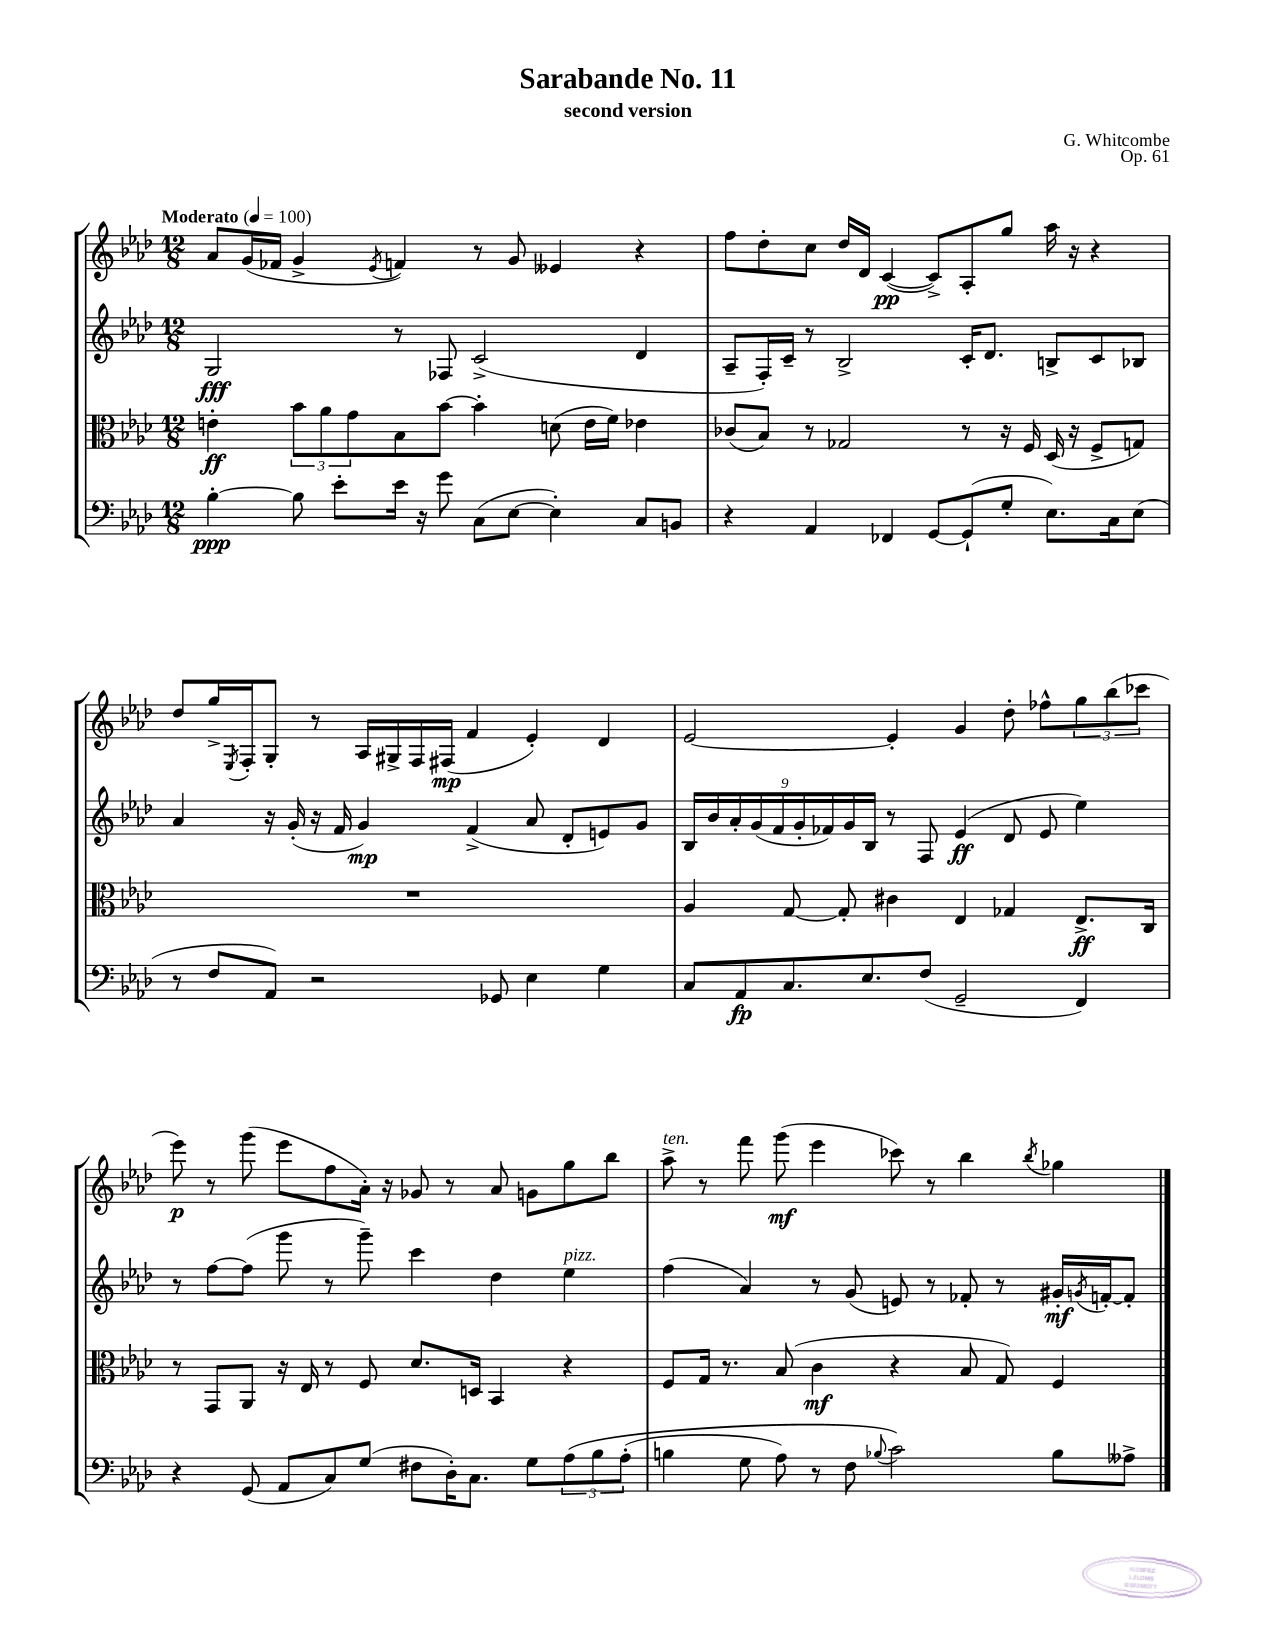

**kern	**dynam	**kern	**dynam	**kern	**dynam	**kern	**dynam
*part4	*part4	*part3	*part3	*part2	*part2	*part1	*part1
*staff4	*staff4	*staff3	*staff3	*staff2	*staff2	*staff1	*staff1
*clefF4	*	*clefC3	*	*clefG2	*	*clefG2	*
*k[b-e-a-d-]	*	*k[b-e-a-d-]	*	*k[b-e-a-d-]	*	*k[b-e-a-d-]	*
*M12/8	*	*M12/8	*	*M12/8	*	*M12/8	*
*MM100	*	*MM100	*	*MM100	*	*MM100	*
=1	=1	=1	=1	=1	=1	=1	=1
!	!	!	!	!	!	!LO:TX:a:B:t=Moderato	!
[4B-'\	ppp	4en'\	ff	2G/	fff	8a-/L	.
.	.	.	.	.	.	(16g/L	.
.	.	.	.	.	.	16f-X/JJ	.
8B-\]	.	12b-\L	.	.	.	4g^/	.
.	.	12a-\	.	.	.	.	.
8e-'\L	.	.	.	.	.	.	.
.	.	12g\	.	.	.	.	.
.	.	.	.	.	.	8qe-/	.
16e-\Jk	.	8B-\	.	8r	.	4fn/)	.
16r	.	.	.	.	.	.	.
8g\	.	[8b-\J	.	8F-X/	.	.	.
(8C\L	.	4b-'\]	.	(2c^/	.	8r	.
[8E-\J	.	.	.	.	.	8g/	.
4E-'\])	.	(8dn\	.	.	.	4e--X/	.
.	.	16e\LL	.	.	.	.	.
.	.	16f\JJ)	.	.	.	.	.
8C/L	.	4e-X\	.	4d-/	.	4r	.
8BBn/J	.	.	.	.	.	.	.
=2	=2	=2	=2	=2	=2	=2	=2
4r	.	(8c-X/L	.	8A-~/L	.	8ff\L	.
.	.	8B-/J)	.	16F'/L)	.	8dd-'\	.
.	.	.	.	16c~/JJ	.	.	.
4AA-/	.	8r	.	8r	.	8cc\J	.
.	.	2G-X/	.	2B-^/	.	16dd-/LL	.
.	.	.	.	.	.	16d-/JJ	.
4FF-X/	.	.	.	.	.	([4c/	pp
[8GG/L	.	.	.	.	.	8c^/L])	.
(8GG`/]	.	8r	.	16c'/KL	.	8A-'/	.
.	.	.	.	8.d-/J	.	.	.
8G'/J	.	16r	.	.	.	8gg/J	.
.	.	16F/	.	.	.	.	.
8.E-\L)	.	(16D-/	.	8Bn^/L	.	16aa-\	.
.	.	16r	.	.	.	16r	.
.	.	8F^/L	.	8c/	.	4r	.
16C\k	.	.	.	.	.	.	.
(8E-\J	.	8Gn/J)	.	8B-X/J	.	.	.
!!LO:LB:g=z
=3	=3	=3	=3	=3	=3	=3	=3
8r	.	1.r	.	4a-/	.	8dd-/L	.
8F/L	.	.	.	.	.	16gg^/L	.
.	.	.	.	.	.	8qE-/	.
.	.	.	.	.	.	16F'/J	.
8AA-/J)	.	.	.	16r	.	8G'/J	.
.	.	.	.	(16g'/	.	.	.
2r	.	.	.	16r	.	8r	.
.	.	.	.	16f/	.	.	.
.	.	.	.	4g/)	mp	16A-/LL	.
.	.	.	.	.	.	16G#X^/	.
.	.	.	.	.	.	16F/	.
.	.	.	.	.	.	(16F#X/JJ	mp
.	.	.	.	(4f^/	.	4f/	.
8GG-X/	.	.	.	.	.	.	.
4E-\	.	.	.	8a-/	.	4e-'/)	.
.	.	.	.	8d-'/L	.	.	.
4G\	.	.	.	8en/)	.	4d-/	.
.	.	.	.	8g/J	.	.	.
=4	=4	=4	=4	=4	=4	=4	=4
8C/L	.	4A-/	.	18B-/LL	.	[2e-/	.
.	.	.	.	18b-/	.	.	.
.	.	.	.	18a-'/	.	.	.
8AA-/	fp	.	.	.	.	.	.
.	.	.	.	(18g/	.	.	.
.	.	.	.	18f/	.	.	.
8.C/	.	[8G/	.	.	.	.	.
.	.	.	.	18g'/	.	.	.
.	.	.	.	18f-X/)	.	.	.
.	.	8G'/]	.	.	.	.	.
.	.	.	.	18g/	.	.	.
8.E-/	.	.	.	.	.	.	.
.	.	.	.	18B-/JJ	.	.	.
.	.	4c#X\	.	8r	.	4e-'/]	.
(8F/J	.	.	.	8F/	.	.	.
2GG~/	.	4E-/	.	(4e-/	ff	4g/	.
.	.	4G-X/	.	8d-/	.	8dd-'\	.
.	.	.	.	8e-/	.	8ff-X^^\L	.
4FF/)	.	8.E-^/L	ff	4ee-\)	.	12gg\	.
.	.	.	.	.	.	(12bb-\	.
.	.	.	.	.	.	12ccc-X\J	.
.	.	16C/Jk	.	.	.	.	.
!!LO:LB:g=z
=5	=5	=5	=5	=5	=5	=5	=5
4r	.	8r	.	8r	.	8eee-\)	p
.	.	8GG/L	.	[8ff\L	.	8r	.
(8GG/	.	8AA-/J	.	(8ff\J]	.	(8ggg\	.
8AA-/L	.	16r	.	8ggg\	.	8eee-\L	.
.	.	16E-/	.	.	.	.	.
8C/)	.	8r	.	8r	.	8ff\	.
(8G/J	.	8F/	.	8ggg~\)	.	16a-'\Jk)	.
.	.	.	.	.	.	16r	.
8F#X\L	.	8.d-/L	.	4ccc\	.	8g-X/	.
16D-'\K)	.	.	.	.	.	8r	.
8.C\J	.	16Dn/Jk	.	.	.	.	.
.	.	4BB-/	.	4dd-\	.	8a-/	.
8G\L	.	.	.	.	.	8gn\L	.
!	!	!	!	!LO:TX:a:i:t=pizz.	!	!	!
(12A-\	.	4r	.	4ee-\	.	8gg\	.
12B-\	.	.	.	.	.	.	.
.	.	.	.	.	.	8bb-\J	.
(12A-'\J	.	.	.	.	.	.	.
=6	=6	=6	=6	=6	=6	=6	=6
!	!	!	!	!	!	!LO:TX:a:i:t=ten.	!
4Bn\	.	8F/L	.	(4ff\	.	8aa-^\	.
.	.	16G/Jk	.	.	.	8r	.
.	.	8.r	.	.	.	.	.
8G\	.	.	.	4a-/)	.	8fff\	.
8A-\)	.	(8B-/	.	.	.	(8ggg\	mf
8r	.	4c\	mf	8r	.	4eee-\	.
8F\	.	.	.	(8g/	.	.	.
8qqB-X/	.	.	.	.	.	.	.
2c\)	.	4r	.	8en/)	.	8ccc-X\)	.
.	.	.	.	8r	.	8r	.
.	.	8B-/	.	8f-X'/	.	4bb-\	.
.	.	8G/)	.	8r	.	.	.
.	.	.	.	.	.	8qbb-/	.
8B-\L	.	4F/	.	16g#X'/LL	mf	4gg-X\	.
.	.	.	.	8qgn/	.	.	.
.	.	.	.	[16fn'/J	.	.	.
8A--X^\J	.	.	.	8f'/J]	.	.	.
==	==	==	==	==	==	==	==
*-	*-	*-	*-	*-	*-	*-	*-
